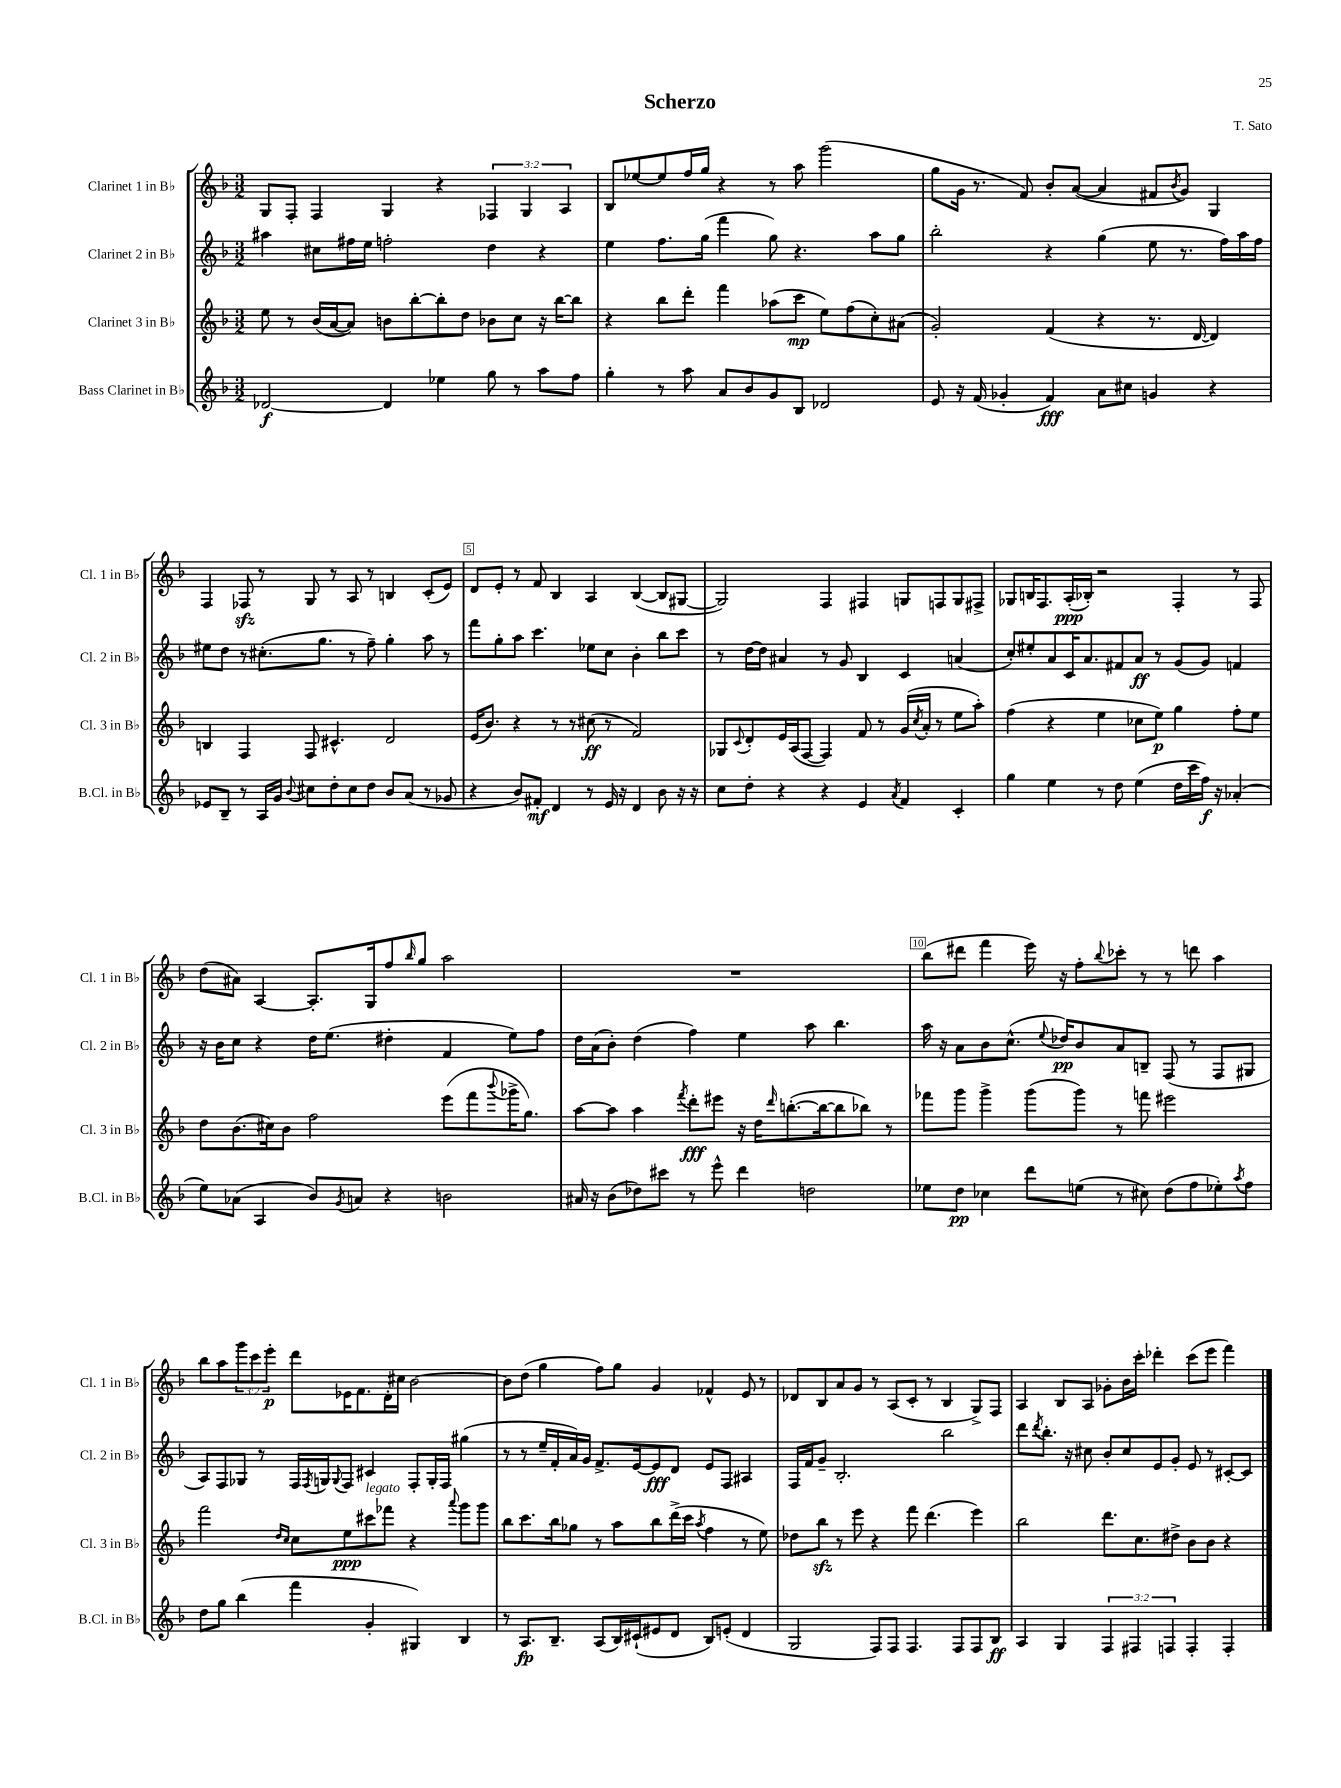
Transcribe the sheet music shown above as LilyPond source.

\header { title = "Scherzo" composer = "T. Sato" }
<<
\new StaffGroup <<
\new Staff = "s0" \with { instrumentName = "Clarinet 1 in Bb" shortInstrumentName = "Cl. 1 in Bb" } {
    \clef treble \key f \major \numericTimeSignature \time 3/2 \override Staff.TupletNumber.text = #tuplet-number::calc-fraction-text
    g8 f8-. f4 g4 r4 \tuplet 3/2 { fes4 g4 a4 } |
    bes8 ees''8~ ees''8 f''16 g''16 r4 r8 a''8 g'''2( |
    g''8 g'16 r8. f'8) bes'8-. a'8~( a'4 fis'8 \acciaccatura { bes'8 } g'8) g4 |
    f4 fes8\sfz r8 g8 r8 a8 r8 b4 c'8-.( e'8) |
    d'8 e'8-. r8 f'8 bes4 a4 bes4~( bes8 gis8~ |
    gis2) f4 fis4 g8 f8 g8 fis8-> |
    ges8 b16 f8. a16-.\ppp( bes16-.) r2 f4-. r8 f8 |
    d''8( ais'8) a4~ a8.-. g16 f''8 \grace { bes''16 } g''8 a''2 |
    R1. |
    bes''8( dis'''8 f'''4 e'''16) r16 f''8-. \appoggiatura { bes''8 } ces'''8-. r8 r8 d'''8 a''4 |
    bes''8 a''8 \tuplet 3/2 { g'''8 c'''8 e'''8-.\p } d'''8 ees'16 f'8. d'16-. cis''16 bes'2~ |
    bes'8 d''8( g''4 f''8) g''8 g'4 fes'4-^ e'8 r8 |
    des'8 bes8 a'8 g'8 r8 a8( c'8-. r8 bes4 g8->) f8 |
    a4 bes8 a8 ges'8-. bes'16 c'''16-. des'''4-. c'''8( e'''8 f'''4) \bar "|." |
}
\new Staff = "s1" \with { instrumentName = "Clarinet 2 in Bb" shortInstrumentName = "Cl. 2 in Bb" } {
    \clef treble \key f \major \numericTimeSignature \time 3/2
    ais''4 cis''8 fis''16 e''16 f''2-. d''4 r4 |
    e''4 f''8. g''16( f'''4 g''8) r4. a''8 g''8 |
    bes''2-. r4 g''4( e''8 r8. f''16) a''16 f''16 |
    eis''8 d''8 r8 cis''8.-.( g''8. r8 f''8--) g''4-. a''8 r8 |
    f'''8 g''8-. a''8 c'''4. ees''8 c''8 bes'4-. bes''8 c'''8 |
    r8 d''16~ d''16 ais'4 r8 g'8 bes4 c'4 a'4( |
    c''8-.) eis''8-. a'8 c'16 a'8. fis'8 a'8\ff r8 g'8( g'8) f'4 |
    r16 bes'16 c''8 r4 d''16 e''8.( dis''4-. f'4 e''8) f''8 |
    d''16 a'16( bes'8-.) d''4( f''4) e''4 a''8 bes''4. |
    a''16 r16 a'8 bes'8 c''8.-^( \appoggiatura { e''8 } des''16\pp) bes'8 a'8 b8-- f8( r8 f8 gis8 |
    a8) f8 ges8 r8 f16 \acciaccatura { f8 } g16 \appoggiatura { g8 } f8 cis'4 f8-. g16-. f16 gis''4( |
    r8 r8 e''16-- f'16-. a'16) g'16 f'8.-> e'16~ e'8\fff d'8 e'8 f8 ais4 |
    f16 f'16 g'8-- bes2.-. bes''2 |
    d'''8 \acciaccatura { d'''8 } bes''8.-. r16 cis''8 bes'8-. cis''8 e'8 g'8-. e'8 r8 cis'8~-. cis'8 \bar "|." |
}
\new Staff = "s2" \with { instrumentName = "Clarinet 3 in Bb" shortInstrumentName = "Cl. 3 in Bb" } {
    \clef treble \key f \major \numericTimeSignature \time 3/2
    e''8 r8 bes'16( a'16~ a'8) b'8 bes''8~-. bes''8-. d''8 bes'8 c''8 r16 bes''16~ bes''8 |
    r4 bes''8 d'''8-. f'''4 aes''8( c'''8\mp e''8) f''8( c''8-.) ais'8( |
    g'2-.) f'4( r4 r8. d'16~ d'4) |
    b4 f4 f8 cis'4.-^ d'2 |
    e'16( bes'8.) r4 r8 r8 cis''8\ff( r8 f'2) |
    ges8 \appoggiatura { c'8 } d'8-. e'16 a16( f8~ f4) f'8 r8 g'16( \acciaccatura { c''8 } a'16-. r8 e''8 a''8-.) |
    f''4( r4 e''4 ces''8 e''8\p) g''4 f''8-. e''8 |
    d''8 bes'8.( cis''16) bes'8 f''2 e'''8( f'''8 \appoggiatura { bes'''8 } ges'''16-> g''8.) |
    a''8~ a''8 a''4 \acciaccatura { f'''8 } d'''8-.\fff eis'''8 r16 d''16 \grace { d'''16 } b''8.~-.( b''16~ b''8 bes''8) r8 |
    fes'''8 g'''8 g'''4-> g'''8( g'''8) r8 f'''8 eis'''2 |
    f'''2 \grace { d''16 c''16 } c''8 e''8\ppp cis'''8^\markup { \italic "legato" } fes'''8 r4 \appoggiatura { a'''8 } g'''8 g'''8 |
    bes''8 c'''8. bes''16 ges''8 r8 a''8 bes''8 d'''16->( c'''16 \acciaccatura { a''8 } f''4 r8 e''8) |
    des''8 bes''8\sfz r8 e'''8 r4 f'''8 d'''4.( e'''4) |
    bes''2 d'''8. c''8. dis''8-> bes'8 bes'8 r4 \bar "|." |
}
\new Staff = "s3" \with { instrumentName = "Bass Clarinet in Bb" shortInstrumentName = "B.Cl. in Bb" } {
    \clef treble \key f \major \numericTimeSignature \time 3/2 \override Staff.TupletNumber.text = #tuplet-number::calc-fraction-text
    des'2~\f des'4 ees''4 g''8 r8 a''8 f''8 |
    g''4-. r8 a''8 a'8 bes'8 g'8 bes8 des'2 |
    e'8 r16 f'16( ges'4-. f'4\fff) a'8 cis''8 g'4 r4 |
    ees'8 bes8-- r8 a16 g'16 \appoggiatura { bes'8 } cis''8 d''8-. cis''8 d''8 bes'8 a'8( r8 ges'8 |
    r4 bes'8) fis'8-.\mf d'4 r8 e'16 r16 d'4 bes'8 r16 r16 |
    c''8 d''8-. r4 r4 e'4 \acciaccatura { a'8 } f'4 c'4-. |
    g''4 e''4 r8 d''8 e''4( d''16 c'''16 f''16\f) r16 aes'4-.( |
    e''8) aes'8( a4 bes'8) \acciaccatura { g'8 } a'8 r4 b'2 |
    ais'16 r16 bes'8( des''8) cis'''8 r8 e'''8-^ d'''4 d''2 |
    ees''8 d''8\pp ces''4 d'''8 e''8( r8 cis''8) d''8( f''8 ees''8-.) \acciaccatura { a''8 } f''8 |
    d''8 g''8 bes''4( f'''4 g'4-. gis4) bes4 |
    r8 a8.\fp bes8.-- a8( bes16) cis'16-!( eis'8 d'8 bes8) e'8-.( d'4 |
    g2 f8) f8 f4. f8 f8 bes8\ff |
    a4 g4 \tuplet 3/2 { f4 fis4 f4 } f4-. f4-. \bar "|." |
}
>>
>>
\layout { \context { \Score \override BarNumber.break-visibility = ##(#f #t #t) barNumberVisibility = #(every-nth-bar-number-visible 5) \override BarNumber.stencil = #(make-stencil-boxer 0.1 0.3 ly:text-interface::print) } }
